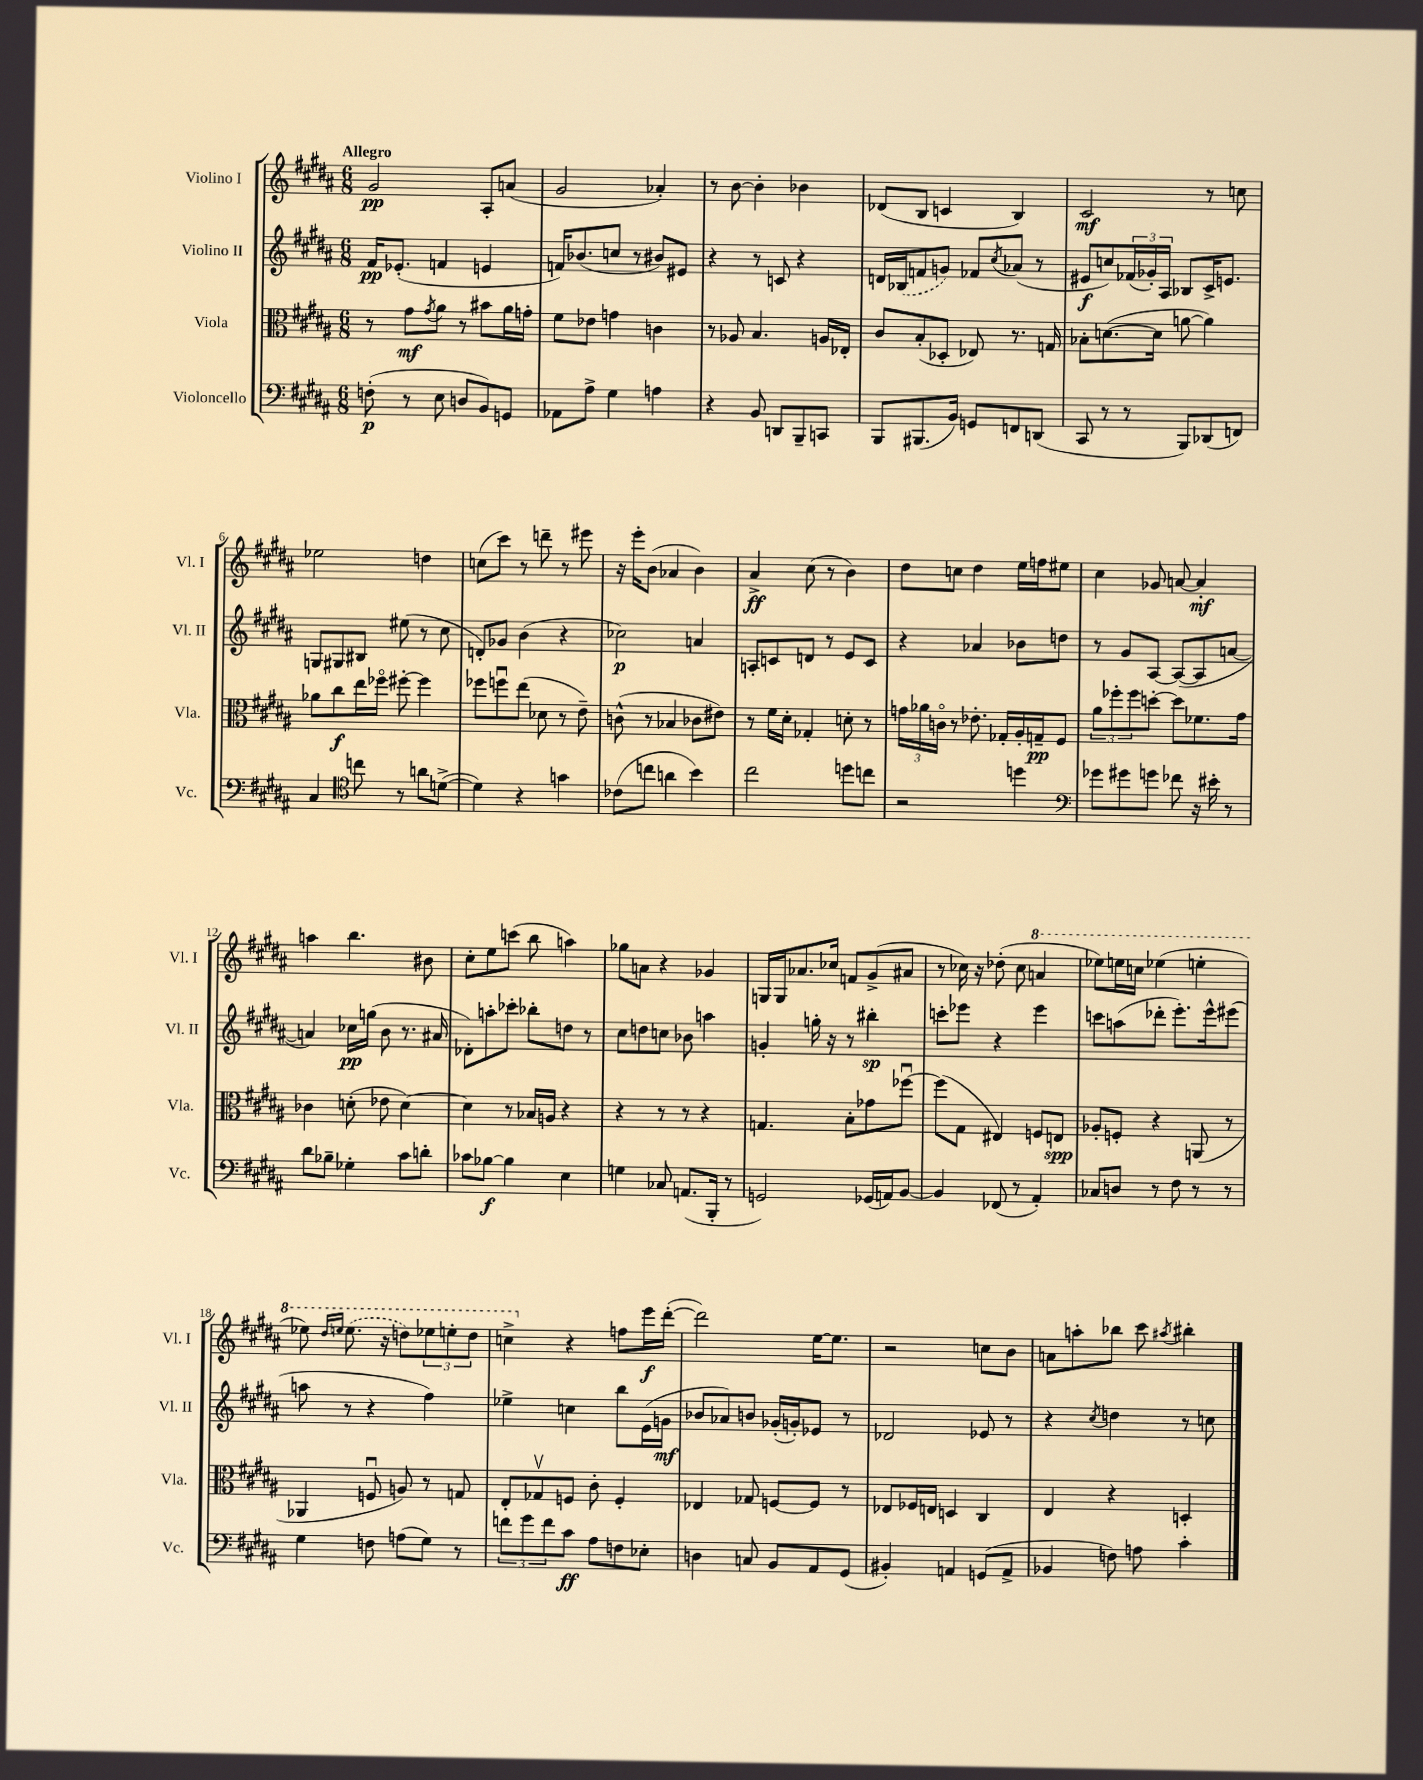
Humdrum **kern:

**kern	**dynam	**kern	**dynam	**kern	**dynam	**kern	**dynam
*part4	*part4	*part3	*part3	*part2	*part2	*part1	*part1
*staff4	*staff4	*staff3	*staff3	*staff2	*staff2	*staff1	*staff1
*I"Violoncello	*	*I"Viola	*	*I"Violino II	*	*I"Violino I	*
*I'Vc.	*	*I'Vla.	*	*I'Vl. II	*	*I'Vl. I	*
*clefF4	*	*clefC3	*	*clefG2	*	*clefG2	*
*k[f#c#g#d#a#]	*	*k[f#c#g#d#a#]	*	*k[f#c#g#d#a#]	*	*k[f#c#g#d#a#]	*
*M6/8	*	*M6/8	*	*M6/8	*	*M6/8	*
=1	=1	=1	=1	=1	=1	=1	=1
!	!	!	!	!	!	!LO:TX:a:B:t=Allegro	!
(8Fn'\	p	8r	.	16f#/KL	pp	2g#/	pp
.	.	.	.	(8.e-X'/J	.	.	.
8r	.	8g#\L	mf	.	.	.	.
.	.	8qg#/	.	.	.	.	.
8E\	.	8a#\J	.	4fn/	.	.	.
8Dn/L	.	8r	.	.	.	.	.
8BB/)	.	8b#X\L	.	4en/	.	8A#'/L	.
8GGn/J	.	16a#\L	.	.	.	(8an/J	.
.	.	16gn'\JJ	.	.	.	.	.
=2	=2	=2	=2	=2	=2	=2	=2
8AA-X\L	.	8f#\L	.	16fn/KL)	.	2g#/	.
.	.	.	.	(8.b-X/	.	.	.
8A#^\J	.	8e-X\J	.	.	.	.	.
4G#\	.	4gn\	.	8ccn/J	.	.	.
.	.	.	.	8r	.	.	.
4An\	.	4cn\	.	8b#X/L)	.	4a-X'/)	.
.	.	.	.	8e#X/J	.	.	.
=3	=3	=3	=3	=3	=3	=3	=3
4r	.	8r	.	4r	.	8r	.
.	.	8A-X/	.	.	.	[8b\	.
8BB/	.	4.B/	.	8r	.	4b'\]	.
8DDn/L	.	.	.	8cn/	.	.	.
8BBB~/	.	.	.	4r	.	4b-X\	.
8CCn/J	.	16An/LL	.	.	.	.	.
.	.	16E-X'/JJ	.	.	.	.	.
=4	=4	=4	=4	=4	=4	=4	=4
8BBB/L	.	8c#/L	.	16dn/LL	.	(8d-X/L	.
.	.	.	.	(16B-X/J	.	.	.
(8.BBB#X/	.	(8B'/	.	8fn/	.	8B/J	.
.	.	8D-X'/J	.	8gn/J)	.	4cn/	.
16BB/Jk)	.	.	.	.	.	.	.
8GGn/L	.	8E-X/)	.	8f-X/L	.	.	.
.	.	.	.	8qcc#/	.	.	.
8FFn/	.	8.r	.	(8a-X/J	.	4B/)	.
(8DDn/J	.	.	.	8r	.	.	.
.	.	16Gn/	.	.	.	.	.
=5	=5	=5	=5	=5	=5	=5	=5
8CC#/	.	8B-X'\L	.	8e#X/L	f	2c#/	mf
8r	.	([8.dn\	.	8ccn/)	.	.	.
8r	.	.	.	(24f-X/L	.	.	.
.	.	.	.	24g-X'/)	.	.	.
.	.	16d\Jk]	.	.	.	.	.
.	.	.	.	24A#/JJ	.	.	.
8BBB/L)	.	[8an\	.	8B-X/L	.	.	.
(8DD-X/	.	4a\])	.	16c#^/K	.	8r	.
.	.	.	.	8.en/J	.	.	.
8FFn/J)	.	.	.	.	.	8ccn\	.
!!LO:LB:g=z
=6	=6	=6	=6	=6	=6	=6	=6
4C#/	.	8a-X\L	.	8Gn/L	.	2ee-X\	.
.	.	8cc#\	f	8G#X/	.	.	.
*clefC4	*	*	*	*	*	*	*
8ccn\	.	16ee\L	.	8B#X/J	.	.	.
.	.	16ff-X\JJ	.	.	.	.	.
8r	.	[8ff#X'\	.	(8ee#X\	.	.	.
8an\L	.	4ff#\]	.	8r	.	4ddn\	.
([8dn^\J	.	.	.	8cc#\	.	.	.
=7	=7	=7	=7	=7	=7	=7	=7
4d\])	.	8ff-X\L	.	8dn'/L)	.	(8ccn\L	.
.	.	8ffnu\	.	8g-X/J	.	8ccc#\J)	.
4r	.	(8ee\J	.	(4b\	.	8r	.
.	.	8d-X\	.	.	.	8dddn~\	.
4gn\	.	8r	.	4r	.	8r	.
.	.	8e~\)	.	.	.	8eee#X\	.
=8	=8	=8	=8	=8	=8	=8	=8
(8c-X\L	.	(8cn^^\	.	2cc-X\)	p	16r	.
.	.	.	.	.	.	16eee'\KL	.
8ccn\J	.	8r	.	.	.	(8b\J	.
4an\	.	4B-X/	.	.	.	4a-X/	.
4b\)	.	8c-X\L	.	4an/	.	4b\)	.
.	.	8e#X\J)	.	.	.	.	.
=9	=9	=9	=9	=9	=9	=9	=9
2cc#\	.	8r	.	8An'/L	.	4a#^/	ff
.	.	16f#\LL	.	8cn/	.	.	.
.	.	16d#'\JJ	.	.	.	.	.
.	.	4G-X'/	.	8dn/J	.	(8cc#\	.
.	.	.	.	8r	.	8r	.
8ddn\L	.	8dn'\	.	8e/L	.	4b\)	.
8ccn\J	.	8r	.	8c/J	.	.	.
=10	=10	=10	=10	=10	=10	=10	=10
2r	.	24gn\LL	.	4r	.	8dd#\L	.
.	.	24a-X\	.	.	.	.	.
.	.	24cn\JJ	.	.	.	.	.
.	.	8r	.	.	.	8ccn\J	.
.	.	8.e-X'\	.	4a-X/	.	4dd#\	.
.	.	16G-X'/LL	.	.	.	.	.
4ddn\	.	16A#'/	.	8b-X\L	.	16ee\LL	.
.	.	16Gn~/J	pp	.	.	16ffn\J	.
.	.	8F#/J	.	8ddn\J	.	8ee#X\J	.
=11	=11	=11	=11	=11	=11	=11	=11
*clefF4	*	*	*	*	*	*	*
8g-X\L	.	12a#\L	.	8r	.	4cc#\	.
.	.	12ff-X'\	.	.	.	.	.
8g#X\	.	.	.	8g#/L	.	.	.
.	.	12ff-\	.	.	.	.	.
8gn\J	.	[8ddn'\J	.	[8A#/J	.	8g-X/	.
8f-X\	.	8dd\L]	.	(8A#/L_	.	[8an/	.
16r	.	8.f-X\	.	8A#/]	.	4a'/]	mf
16e#X'\	.	.	.	.	.	.	.
8r	.	.	.	[8an/J	.	.	.
.	.	16g#\Jk	.	.	.	.	.
!!LO:LB:g=z
=12	=12	=12	=12	=12	=12	=12	=12
8d#\L	.	4c-X\	.	4an/])	.	4aan\	.
8B-X~\J	.	.	.	.	.	.	.
4G-X'\	.	(8dn'\	.	16cc-X\LL	pp	4.bb\	.
.	.	.	.	(16ggn\JJ	.	.	.
.	.	8e-X\	.	8b\	.	.	.
8c#\L	.	[4d\)	.	8.r	.	.	.
8dn'\J	.	.	.	.	.	8b#X\	.
.	.	.	.	16a#X/	.	.	.
=13	=13	=13	=13	=13	=13	=13	=13
8c-X\L	.	4d\]	.	8d-X'\L)	.	8cc#'\L	.
[8B-X\J	f	.	.	8aan'\	.	8ee\	.
4B-\]	.	8r	.	8ccc-X'\J	.	(8cccn\J	.
.	.	16B-X/LL	.	8bb-X'\L	.	8bb\	.
.	.	16An/JJ	.	.	.	.	.
4E\	.	4r	.	8ddn\J	.	4aan\)	.
.	.	.	.	8r	.	.	.
=14	=14	=14	=14	=14	=14	=14	=14
4Gn\	.	4r	.	8cc#\L	.	8gg-X\L	.
.	.	.	.	8ddn\	.	8an\J	.
8C-X/	.	8r	.	8ccn\J	.	4r	.
(8.AAn/L	.	8r	.	8b-X\	.	.	.
.	.	4r	.	4aan\	.	4g-X/	.
16BBB'/Jk	.	.	.	.	.	.	.
8r	.	.	.	.	.	.	.
=15	=15	=15	=15	=15	=15	=15	=15
2GGn/)	.	4.Gn/	.	4gn'/	.	16Gn/LL	.
.	.	.	.	.	.	16G/J	.
.	.	.	.	.	.	8.a-X/	.
.	.	.	.	16ggn'\	.	.	.
.	.	.	.	16r	.	16cc-X/Jk	.
.	.	8B'\L	.	8r	.	8fn/L	.
(16GG-X/LL	.	8g-X\	.	4bb#X'\	sp	(8g#^/	.
16AAn/J)	.	.	.	.	.	.	.
[8BB/J	.	[8ff-Xu\J	.	.	.	8a#X/J	.
=16	=16	=16	=16	=16	=16	=16	=16
4BB/]	.	(8ff-\L]	.	8cccn'\L	.	8r	.
.	.	8G#\J	.	8eee-X\J	.	16cc-X\)	.
.	.	.	.	.	.	16r	.
(8FF-X/	.	4E#X/)	.	4r	.	(8dd-X'\	.
8r	.	.	.	.	.	8cc-\	.
*	*	*	*	*	*	*8va	*
4AA#'/)	.	8Fn/L	.	4eee-\	.	4aan/	.
.	.	8En/J	spp	.	.	.	.
=17	=17	=17	=17	=17	=17	=17	=17
8C-X/L	.	8A-X'/L	.	8cccn\L	.	8eee-X\L)	.
8Dn/J	.	8Fn'/J	.	(8aan\	.	16eeen\L	.
.	.	.	.	.	.	16cccn\JJ	.
8r	.	4r	.	8ddd-X'\J	.	(4eee-X\	.
8F#\	.	.	.	8.eee'\L)	.	.	.
8r	.	(8AAn/	.	.	.	4eeen'\	.
.	.	.	.	16eee^^\k	.	.	.
8r	.	8r	.	(8eee#X\J	.	.	.
!!LO:LB:g=z
=18	=18	=18	=18	=18	=18	=18	=18
4G#\	.	4AA-X/	.	8aan\	.	8eee-X\)	.
.	.	.	.	.	.	16qqddd#/LL	.
.	.	.	.	.	.	16qqeeen/JJ	.
.	.	.	.	8r	.	(8.eee\	.
8Fn\	.	8Fnu/	.	4r	.	.	.
.	.	.	.	.	.	16r	.
(8An\L	.	8An/)	.	.	.	8dddn\L)	.
8G#\J)	.	8r	.	4ff#\)	.	12eee-X\	.
.	.	.	.	.	.	12eeen'\	.
8r	.	8Gn/	.	.	.	.	.
.	.	.	.	.	.	12ddd\J	.
=19	=19	=19	=19	=19	=19	=19	=19
12fn\L	.	8E'/L	.	4ee-X^\	.	4cccn^\	.
12g#\	.	.	.	.	.	.	.
.	.	8G-Xv/	.	.	.	.	.
12f\	.	.	.	.	.	.	.
*	*	*	*	*	*	*X8va	*
8c#\J	ff	8Fn/J	.	4ccn\	.	4r	.
8A#\L	.	8c#'\	.	.	.	.	.
8Fn\	.	4F'/	.	8bb\L	.	8ffn\L	.
8E-X'\J	.	.	.	(16e\L	.	16eee\L	f
.	.	.	.	16gn\JJ	mf	([16ddd#'\JJ	.
=20	=20	=20	=20	=20	=20	=20	=20
4Dn\	.	4E-X/	.	8b-X/L	.	2ddd#\])	.
.	.	.	.	8a-X/)	.	.	.
8Cn/	.	8G-X/	.	8bn/J	.	.	.
8BB/L	.	[8Fn/L	.	(16g-X'/LL	.	.	.
.	.	.	.	16gn'/J)	.	.	.
8AA#/	.	8F/J]	.	8e-X/J	.	[16ee\KL	.
.	.	.	.	.	.	8.ee\J]	.
(8GG#/J	.	8r	.	8r	.	.	.
=21	=21	=21	=21	=21	=21	=21	=21
4BB#X'/)	.	8E-X/L	.	2d-X/	.	2r	.
.	.	16F-X/L	.	.	.	.	.
.	.	16En/JJ	.	.	.	.	.
4AAn/	.	4Dn/	.	.	.	.	.
(8GGn/L	.	4C#/	.	8e-X/	.	8ccn\L	.
8AA^/J	.	.	.	8r	.	8b\J	.
=22	=22	=22	=22	=22	=22	=22	=22
4BB-X/	.	4E/	.	4r	.	8an\L	.
.	.	.	.	.	.	8aan'\	.
.	.	.	.	8qcc#/	.	.	.
8Fn\)	.	4r	.	4ddn\	.	8bb-X\J	.
8An\	.	.	.	.	.	8ccc#\	.
.	.	.	.	.	.	8qaa#X/	.
4c#'\	.	4Dn'/	.	8r	.	4bb#X'\	.
.	.	.	.	8ccn\	.	.	.
==	==	==	==	==	==	==	==
*-	*-	*-	*-	*-	*-	*-	*-
